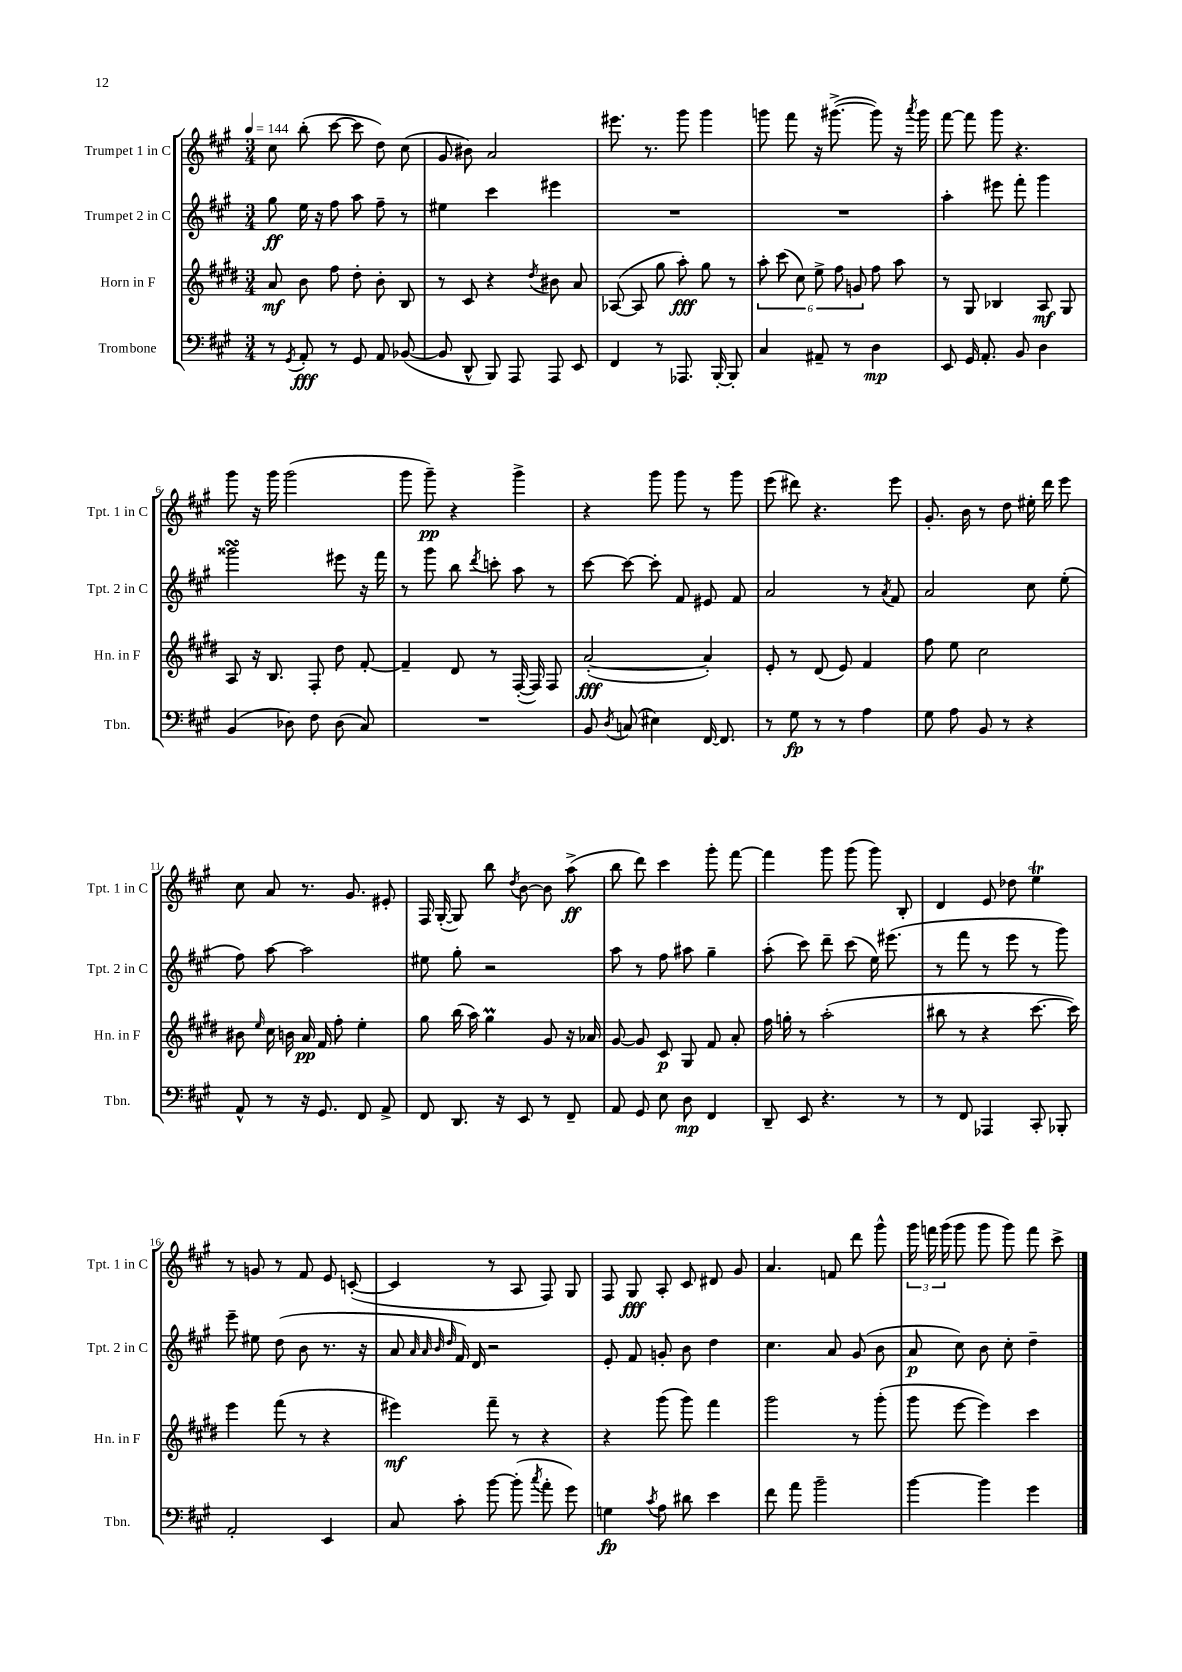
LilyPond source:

<<
\new StaffGroup <<
\new Staff = "s0" \with { instrumentName = "Trumpet 1 in C" shortInstrumentName = "Tpt. 1 in C" } {
    \clef treble \key a \major \numericTimeSignature \time 3/4 \tempo 4 = 144
    \autoBeamOff cis''8 b''8-.( cis'''8~ cis'''8 d''8) cis''8( |
    gis'8 bis'8) a'2 |
    eis'''8. r8. gis'''8 gis'''4 |
    g'''8 fis'''8 r16 gis'''8.~->( gis'''8) r16 \acciaccatura { a'''8 } gis'''16 |
    fis'''8~ fis'''8 gis'''8 r4. |
    gis'''8 r16 gis'''16 gis'''2( |
    gis'''8 gis'''8--\pp) r4 gis'''4-> |
    r4 gis'''8 gis'''8 r8 gis'''8 |
    e'''8( dis'''8) r4. e'''8 |
    gis'8.-. b'16 r8 d''8 eis''16-. d'''16 e'''8 |
    cis''8 a'8 r8. gis'8. eis'8-. |
    fis16 gis16~-.( gis8) b''8 \acciaccatura { d''8 } b'8~ b'8 a''8->\ff( |
    b''8 d'''8) cis'''4 gis'''8-. fis'''8~ |
    fis'''4 gis'''8 gis'''8( gis'''8) b8-. |
    d'4 e'8 des''8 e''4\trill |
    r8 g'8 r8 fis'8 e'8 c'8~-.( |
    c'4 r8 a8 fis8) gis8 |
    fis8 gis8\fff a8-. cis'8 dis'8 gis'8 |
    a'4. f'8 d'''8 gis'''8-^ |
    \tuplet 3/2 { gis'''16 f'''16 gis'''16( } gis'''8 gis'''8 gis'''8) f'''8 cis'''8-> \bar "|." |
}
\new Staff = "s1" \with { instrumentName = "Trumpet 2 in C" shortInstrumentName = "Tpt. 2 in C" } {
    \clef treble \key a \major \numericTimeSignature \time 3/4
    \autoBeamOff gis''8\ff e''16 r16 fis''8 a''8 fis''8-- r8 |
    eis''4 cis'''4 eis'''4 |
    R2. |
    R2. |
    a''4-. eis'''8 fis'''8-. gis'''4 |
    gisis'''2\turn eis'''8 r16 fis'''16 |
    r8 gis'''8 b''8 \acciaccatura { d'''8 } c'''8-. a''8 r8 |
    cis'''8~ cis'''8~ cis'''8-. fis'8 eis'8 fis'8 |
    a'2 r8 \acciaccatura { a'8 } fis'8 |
    a'2 cis''8 e''8-.( |
    fis''8) a''8~ a''2 |
    eis''8 gis''8-. r2 |
    a''8 r8 fis''8 ais''8 gis''4-- |
    a''8-.( cis'''8) d'''8-- cis'''8( e''16) eis'''8.( |
    r8 fis'''8 r8 e'''8 r8 gis'''8) |
    e'''8-- eis''8 d''8( b'8 r8. r16 |
    a'8 \grace { a'32 a'32 b'32 d''32 } fis'16) d'16 r2 |
    e'8-. fis'8 g'8-. b'8 d''4 |
    cis''4. a'8 gis'8( b'8 |
    a'8\p cis''8) b'8 cis''8-. d''4-- \bar "|." |
}
\new Staff = "s2" \with { instrumentName = "Horn in F" shortInstrumentName = "Hn. in F" } {
    \clef treble \key e \major \numericTimeSignature \time 3/4
    \autoBeamOff a'8\mf b'8 fis''8 dis''8-. b'8-. b8 |
    r8 cis'8 r4 \acciaccatura { dis''8 } bis'8 a'8 |
    aes8~( aes8 gis''8 a''8-.\fff) gis''8 r8 |
    \tuplet 6/4 { a''8-. cis'''8( cis''8) e''8-> fis''8 g'8 } fis''8 a''8 |
    r8 gis8 bes4 a8\mf gis8 |
    a8 r16 b8. fis8-. dis''8 fis'8~-. |
    fis'4-- dis'8 r8 fis16~-.( fis16) fis8 |
    a'2~-.\fff( a'4-.) |
    e'8-. r8 dis'8( e'8) fis'4 |
    fis''8 e''8 cis''2 |
    bis'8 \grace { e''16 } cis''16 b'16 a'16\pp fis'16 fis''8-. e''4-. |
    gis''8 b''16( a''16) gis''4\prall gis'8 r16 aes'16 |
    gis'8~ gis'8 cis'8\p gis8 fis'8 a'8-. |
    fis''16 g''16-. r8 a''2-.( |
    bis''8 r8 r4 cis'''8.~ cis'''16) |
    e'''4 fis'''8( r8 r4 |
    eis'''4\mf) fis'''8-- r8 r4 |
    r4 gis'''8( gis'''8) fis'''4 |
    gis'''2 r8 gis'''8-.( |
    gis'''8 e'''8~ e'''4) cis'''4 \bar "|." |
}
\new Staff = "s3" \with { instrumentName = "Trombone" shortInstrumentName = "Tbn." } {
    \clef bass \key a \major \numericTimeSignature \time 3/4
    \autoBeamOff r8 \acciaccatura { gis,8 } a,8-.\fff r8 gis,8 a,8 bes,8~( |
    bes,8 d,8-^ b,,8) a,,8 a,,8 e,8 |
    fis,4 r8 aes,,8. b,,16~-. b,,8-. |
    cis4 ais,8-- r8 d4\mp |
    e,8 gis,16 a,8.-. b,8 d4 |
    b,4( des8) fis8 des8( cis8) |
    R2. |
    b,8 \acciaccatura { d8 } c8( eis4) fis,16~ fis,8. |
    r8 gis8\fp r8 r8 a4 |
    gis8 a8 b,8 r8 r4 |
    a,8-^ r8 r16 gis,8. fis,8 a,8-> |
    fis,8 d,8. r16 e,8 r8 fis,8-- |
    a,8 gis,8 e8 d8\mp fis,4 |
    d,8-- e,8 r4. r8 |
    r8 fis,8 aes,,4 cis,8-. bes,,8-. |
    a,2-. e,4 |
    cis8 cis'8-. b'8~ b'8-.( \acciaccatura { cis''8 } a'8-. gis'8) |
    g4\fp \acciaccatura { cis'8 } a8 dis'8 e'4 |
    fis'8 a'8 b'2-- |
    b'4~ b'4 gis'4 \bar "|." |
}
>>
>>
